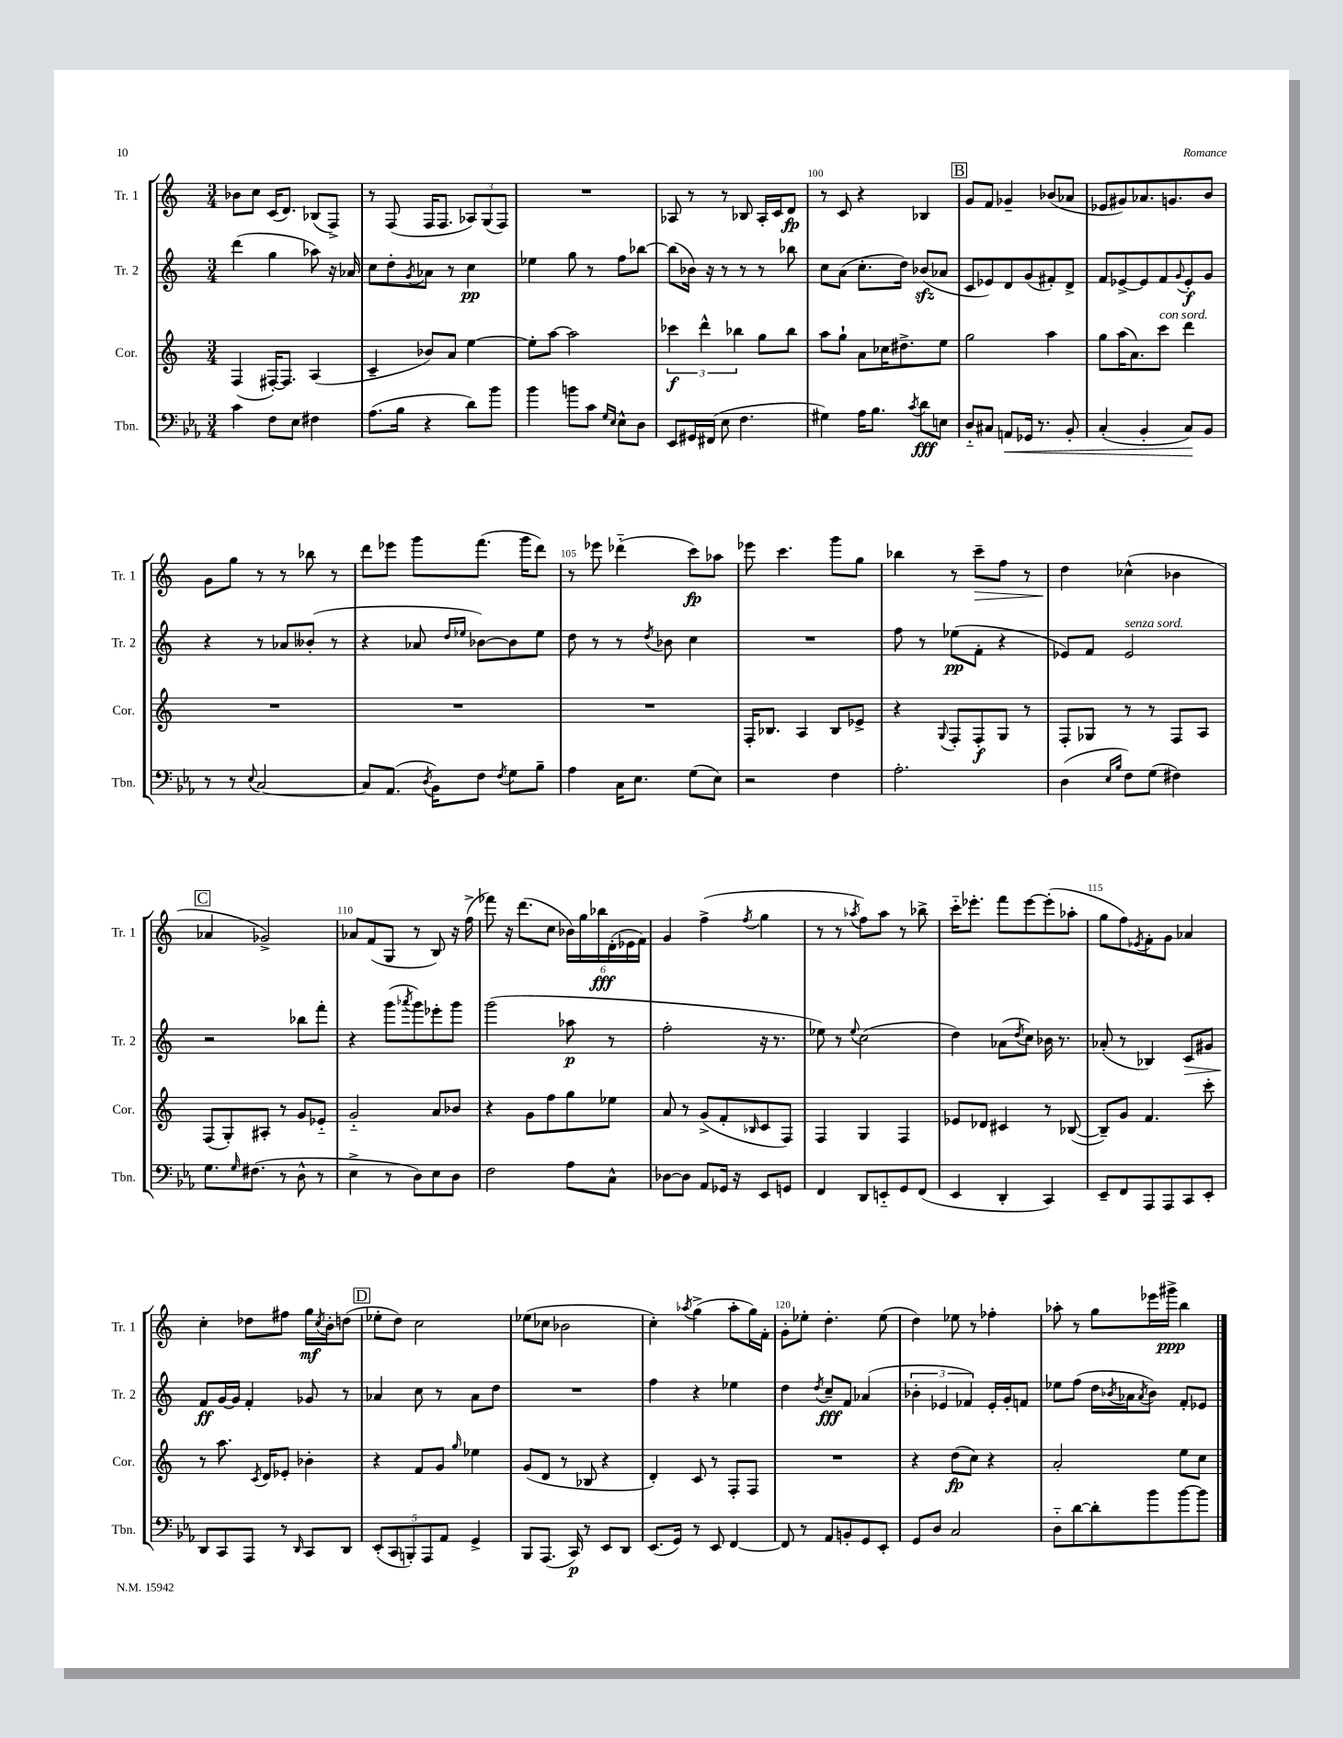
<<
\new StaffGroup <<
\new Staff = "s0" \with { instrumentName = "Tr. 1" shortInstrumentName = "Tr. 1" } {
    \clef treble \key c \major \numericTimeSignature \time 3/4
    bes'8 c''8 c'16( d'8.) bes8( f8->) |
    r8 f8( f16 f8. \tuplet 3/2 { aes8) g8( f8) } |
    R2. |
    aes8 r8 r8 bes8 aes16-. c'16 d'8\fp |
    r8 c'8 r4 bes4 |
    \mark \markup { \box "B" } g'8 f'8 ges'4-- bes'8( aes'8 |
    ees'8 gis'8) aes'8. g'8. b'8 |
    g'8 g''8 r8 r8 bes''8 r8 |
    d'''8 ees'''8 g'''8 f'''8.( g'''16 d'''8) |
    r8 ees'''8 des'''4-_( c'''8\fp) aes''8 |
    ees'''8 c'''4. g'''8 g''8 |
    bes''4 r8 c'''8--\> f''8 r8 |
    d''4\! ces''4-^( bes'4 |
    \mark \markup { \box "C" } aes'4 ges'2->) |
    aes'8 f'8( g8 r8 b8) r16 f''16->( |
    fes'''8) r16 d'''8.( c''8 \tuplet 6/4 { bes'16) g''16 bes''16\fff d'16-.( ees'16 f'16) } |
    g'4 f''4->( \acciaccatura { f''8 } g''4 |
    r8 r8 \acciaccatura { aes''8 } f''8) aes''8 r8 bes''8-> |
    c'''16-_ ees'''8.-. f'''8 ees'''8~ ees'''8-.( aes''8-. |
    g''8 f''8) \acciaccatura { ees'8 } f'8-. g'8 aes'4 |
    c''4-. des''8 fis''8 g''16\mf \acciaccatura { c''8 } b'16-. d''8( |
    \mark \markup { \box "D" } ees''8-. d''8) c''2 |
    ees''8( ces''8 bes'2 |
    c''4-.) \acciaccatura { aes''8 } g''4->( aes''8-. g''16) f'16-. |
    g'8-. ees''8-. d''4.-. ees''8( |
    d''4) ees''8 r8 fes''4-. |
    aes''8-. r8 g''8 ees'''16 gis'''16->\ppp b''4 \bar "|." |
}
\new Staff = "s1" \with { instrumentName = "Tr. 2" shortInstrumentName = "Tr. 2" } {
    \clef treble \key c \major \numericTimeSignature \time 3/4
    d'''4( g''4 aes''8) r16 aes'16 |
    c''8 d''8-. \acciaccatura { g'8 } aes'8 r8 c''4\pp |
    ees''4 g''8 r8 f''8 bes''8~ |
    bes''8( bes'16) r16 r8 r8 r8 bes''8 |
    c''8 a'8( c''8.-. d''16) bes'8\sfz( aes'8 |
    \mark \markup { \box "B" } c'8 ees'8) d'8 g'8( fis'8-.) d'8-> |
    f'8 ees'8~-> ees'8 f'8 \appoggiatura { g'8 } ees'8-.\f g'8 |
    r4 r8 aes'8 beses'8-.( r8 |
    r4 aes'8 \grace { d''16 ees''16 } bes'8~) bes'8 ees''8 |
    d''8 r8 r8 \acciaccatura { d''8 } bes'8 c''4 |
    R2. |
    f''8 r8 ees''8\pp( f'8-. r4 |
    ees'8) f'8 ees'2^\markup { \italic "senza sord." } |
    \mark \markup { \box "C" } r2 bes''8 f'''8-. |
    r4 g'''8( \acciaccatura { aes'''8 } g'''8) ees'''8-. g'''8 |
    g'''2( aes''8\p r8 |
    f''2-. r16 r8. |
    ees''8) r8 \appoggiatura { ees''8 } c''2( |
    d''4) aes'8( \acciaccatura { d''8 } c''8) bes'16 r8. |
    aes'8-.( r8 bes4) c'8\> gis'8 |
    f'8\ff\! g'16~ g'16 f'4-. ges'8 r8 |
    \mark \markup { \box "D" } aes'4 c''8 r8 aes'8 d''8 |
    R2. |
    f''4 r4 ees''4 |
    d''4 \acciaccatura { d''8 } c''8--\fff f'8 aes'4( |
    \tuplet 3/2 { bes'4-. ees'4 fes'4) } ees'16-. g'16-. f'8 |
    ees''8 f''8( d''16 \acciaccatura { bes'8 } aes'16 \acciaccatura { aes'8 } bes'8) f'8-. ees'8 \bar "|." |
}
\new Staff = "s2" \with { instrumentName = "Cor." shortInstrumentName = "Cor." } {
    \clef treble \key c \major \numericTimeSignature \time 3/4
    f4( fis16~-.) fis8. a4( |
    c'4-- bes'8) a'8 e''4~ |
    e''8-. a''8~ a''2 |
    \tuplet 3/2 { ces'''4\f d'''4-^ bes''4 } g''8 bes''8 |
    a''8 g''8-! a'8 ces''16 dis''8.-> e''8 |
    \mark \markup { \box "B" } g''2 a''4 |
    g''8 a''16( a'8.) c'''8^\markup { \italic "con sord." } d'''4 |
    R2. |
    R2. |
    R2. |
    f16-. bes8. a4 bes8 ees'8-> |
    r4 \appoggiatura { g8 } f8-. f8-.\f g8 r8 |
    f8-. ges8 r8 r8 f8 a8 |
    \mark \markup { \box "C" } f8( g8-.) ais8-. r8 g'8 ees'8-_ |
    g'2-_ a'8 bes'8 |
    r4 g'8 f''8 g''8 ees''8 |
    a'8 r8 g'8->( f'8-. \grace { bes16 } c'8 f8) |
    f4 g4 f4 |
    ees'8 des'8 cis'4 r8 bes8~( |
    bes8--) g'8 f'4. c'''8-. |
    r8 a''8. \acciaccatura { c'8 } d'16 ees'8-. bes'4-. |
    \mark \markup { \box "D" } r4 f'8 g'8 \grace { g''16 } ees''4 |
    g'8( d'8 r8 bes8 r4 |
    d'4-.) c'8 r8 f8-. f8 |
    R2. |
    r4 d''8\fp( c''8) r4 |
    a'2-. e''8 c''8 \bar "|." |
}
\new Staff = "s3" \with { instrumentName = "Tbn." shortInstrumentName = "Tbn." } {
    \clef bass \key ees \major \numericTimeSignature \time 3/4
    c'4 f8 ees8 fis4 |
    aes8.( bes16 r4 d'8) bes'8 |
    bes'4 b'8 c'8 \grace { g16 ees16 } ees8-^ d8 |
    ees,8 gis,16 fis,16( ees8 f4. |
    gis4) aes16 bes8. \acciaccatura { c'8 } d'8\fff e8 |
    \mark \markup { \box "B" } d8-_ cis8 a,8\< ges,16 r8. bes,8-. |
    c4-.( bes,4-. c8\!) bes,8 |
    r8 r8 \appoggiatura { ees8 } c2~ |
    c8 aes,8.( \acciaccatura { d8 } bes,16) f8 \acciaccatura { f8 } g8 bes8-- |
    aes4 c16 ees8. g8( ees8) |
    r2 f4 |
    aes2.-. |
    d4( \grace { ees16 bes16 } f8) g8( fis4) |
    \mark \markup { \box "C" } g8. \grace { g16 } fis8.( r8 d8-^ r8 |
    ees4-> r8 d8) ees8 d8 |
    f2 aes8 c8-^ |
    des8~ des8 aes,8 ges,16 r16 ees,8 g,8 |
    f,4 d,8 e,8-_ g,8 f,8( |
    ees,4 d,4-. c,4) |
    ees,8-- f,8 aes,,8 aes,,8 c,8 ees,8-. |
    d,8 c,8 aes,,8 r8 \grace { d,16 } c,8 d,8 |
    \mark \markup { \box "D" } \tuplet 5/4 { ees,8-.( c,8 b,,8-.) aes,,8 aes,8 } g,4-> |
    bes,,8 aes,,8.( c,16\p) r8 ees,8 d,8 |
    ees,8.( g,16) r8 ees,8 f,4~ |
    f,8 r8 aes,8 b,8-. g,8 ees,8-. |
    g,8 d8 c2 |
    d8-_ d'8~ d'8-. bes'8 bes'8~ bes'8 \bar "|." |
}
>>
>>
\layout { \context { \Score currentBarNumber = #96 \override BarNumber.break-visibility = ##(#f #t #t) barNumberVisibility = #(every-nth-bar-number-visible 5) } }
